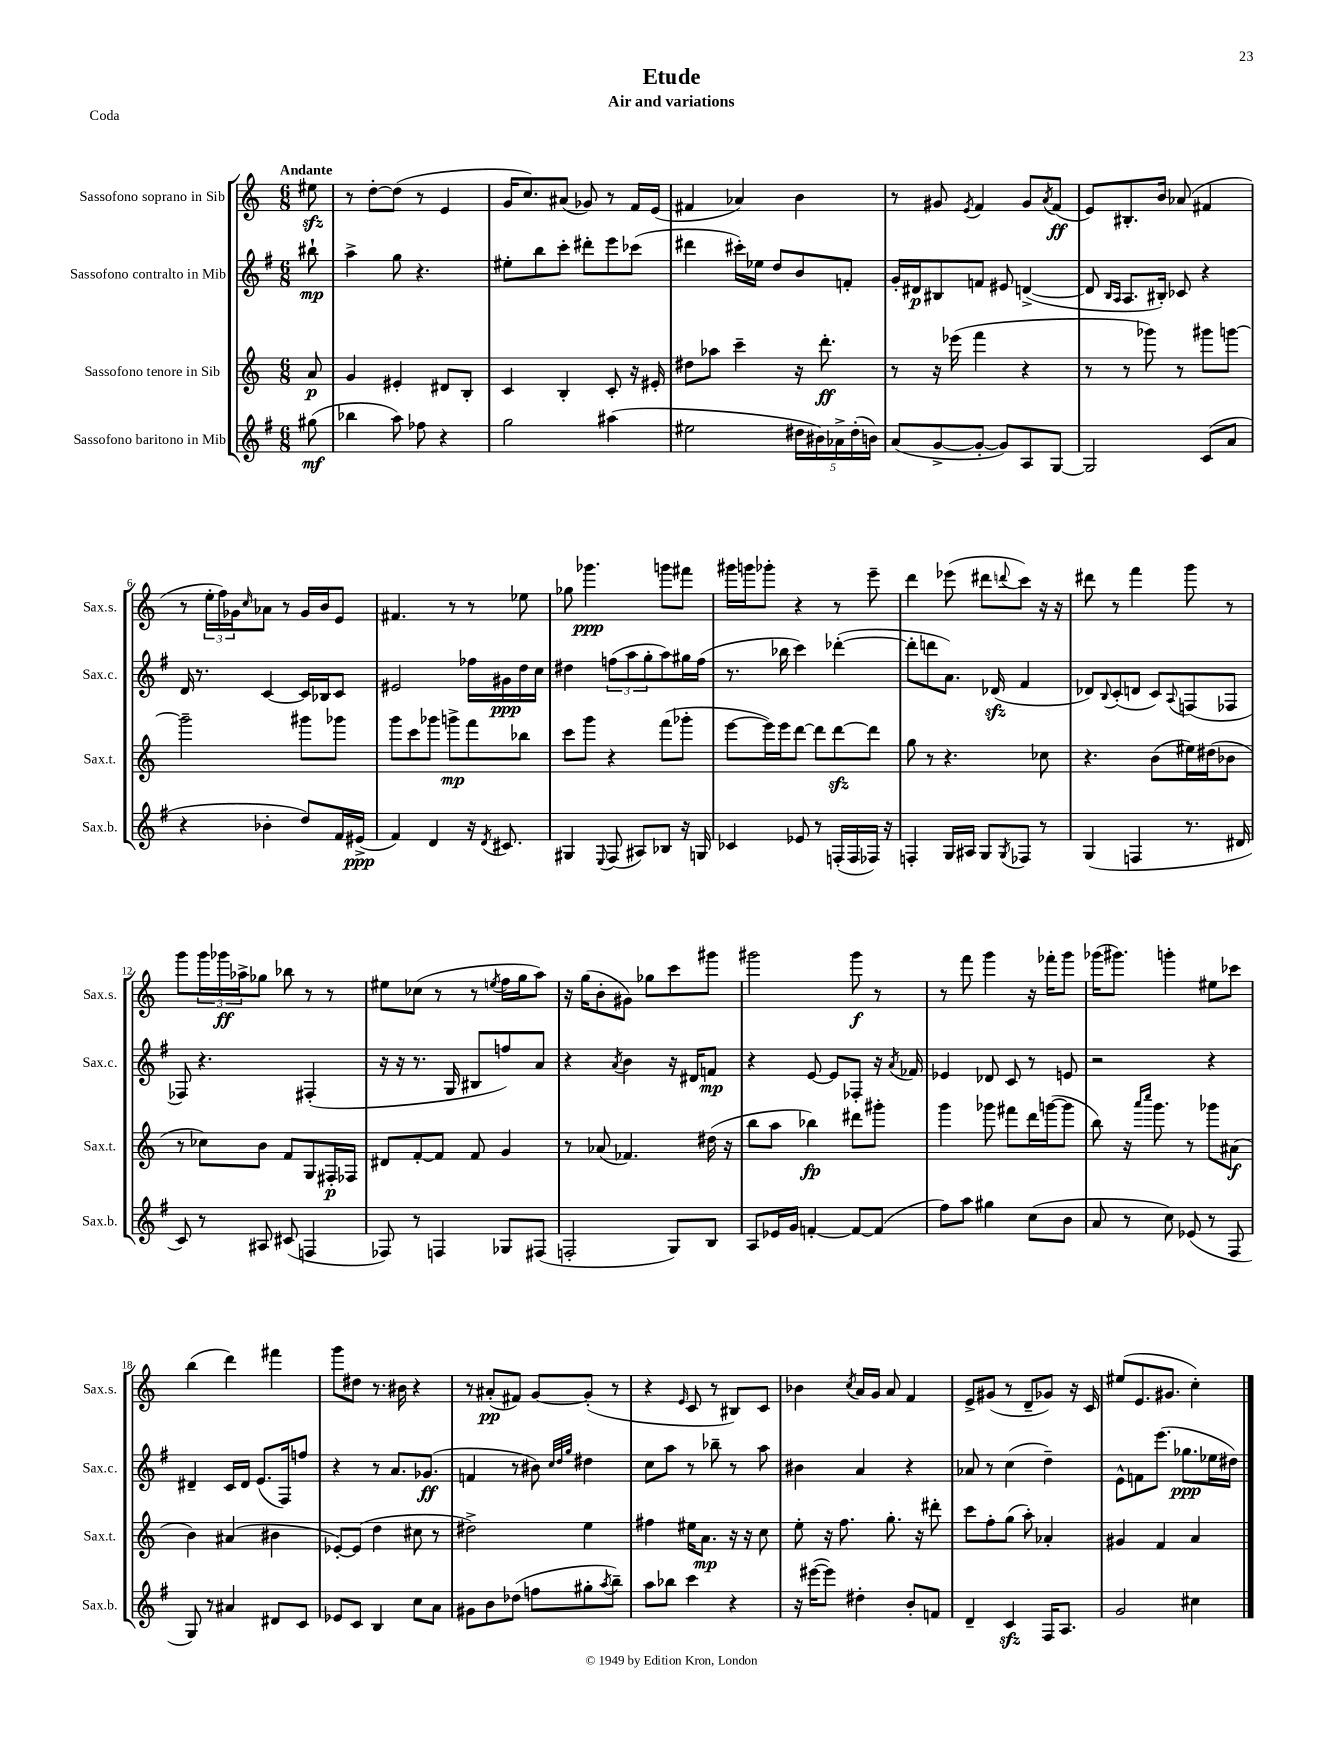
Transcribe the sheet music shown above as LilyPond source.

\header { title = "Etude" subtitle = "Air and variations" piece = "Coda" }
<<
\new StaffGroup <<
\new Staff = "s0" \with { instrumentName = "Sassofono soprano in Sib" shortInstrumentName = "Sax.s." } {
    \clef treble \key c \major \numericTimeSignature \time 6/8 \partial 8 \tempo "Andante"
    eis''8\sfz |
    r8 d''8~-. d''8( r8 e'4 |
    g'16 c''8.) ais'8( ges'8) r8 f'16 e'16( |
    fis'4 aes'4) b'4 |
    r8 gis'8 \acciaccatura { e'8 } f'4 gis'8 \acciaccatura { a'8 } f'8\ff( |
    e'8) bis8.-. b'16 aes'8( fis'4 |
    r8 \tuplet 3/2 { e''16-. f''16) ges'16 } \grace { c''16 } aes'8 r8 ges'16 b'16 e'8 |
    fis'4. r8 r8 ees''8 |
    ges''8 ges'''4.\ppp g'''8 fis'''8 |
    gis'''16 g'''16 ges'''8-. r4 r8 e'''8-- |
    d'''4 ees'''8( dis'''8 \appoggiatura { d'''8 } c'''8) r16 r16 |
    dis'''8 r8 f'''4 g'''8 r8 |
    g'''8 \tuplet 3/2 { g'''16 ges'''16\ff aes''16-> } ges''8 bes''8 r8 r8 |
    eis''8 ces''8( r8 r8 \acciaccatura { e''8 } f''16 g''16 a''8) |
    r16 g''16( b'8-. gis'8) ges''8 c'''8 gis'''8 |
    gis'''2 gis'''8\f r8 |
    r8 f'''8 g'''4 r16 fes'''16-. g'''8 |
    ges'''16( gis'''8.) g'''4-. eis''8 ces'''8 |
    b''4( d'''4) fis'''4 |
    g'''8 dis''8 r8. bis'16 r4 |
    r8 ais'8-.\pp( fis'8) g'8~ g'8-.( r8 |
    r4 \grace { e'16 } c'8 r8 bis8) c'8 |
    bes'4 \acciaccatura { c''8 } a'16 g'16 a'8 f'4 |
    e'8-> gis'8( r8 d'8-- ges'8) r16 c'16 |
    eis''8( e'8. gis'8. c''4-.) \bar "|." |
}
\new Staff = "s1" \with { instrumentName = "Sassofono contralto in Mib" shortInstrumentName = "Sax.c." } {
    \clef treble \key g \major \numericTimeSignature \time 6/8 \partial 8
    bis''8-!\mp |
    a''4-> g''8 r4. |
    eis''8-. b''8 c'''8-. dis'''8-. e'''8 ces'''8( |
    dis'''4 cis'''16-.) ees''16 d''8 b'8 f'8-. |
    g'16-. dis'16\p bis8 f'8 eis'8 d'4~->( |
    d'8 \grace { b16 a16 } a8. bis16-.) ces'8 r4 |
    d'16 r8. c'4~ c'16 bes16 c'8 |
    eis'2 fes''16 gis'16\ppp d''16 c''16 |
    dis''4 \tuplet 3/2 { f''8( a''8 g''8-. } a''8) gis''16 f''16( |
    r8. bes''16 c'''4) des'''4~-.( |
    des'''8-. d'''8 a'8.) des'16\sfz( fis'4 |
    des'8) \appoggiatura { b8 } c'8-.( d'8 c'8) \appoggiatura { a8 } f8( fes8 |
    fes8) r4. fis4-.( |
    r16 r16 r8. g16 bis8 f''8) a'8 |
    r4 \acciaccatura { a'8 } b'4 r16 dis'16 f'8\mp |
    r4 e'8~ e'8 fes8-. r16 \acciaccatura { a'8 } fes'16 |
    ees'4 des'8 c'8 r8 e'8 |
    r2 r4 |
    dis'4-- c'16 dis'16 e'8.( fis16) f''8 |
    r4 r8 a'8. ges'8.\ff( |
    f'4 r8 bis'8) \grace { c''32 d''32 g''32 } dis''4 |
    c''8 a''8 r8 bes''8-- r8 a''8 |
    bis'4 a'4 r4 |
    aes'8 r8 c''4( d''4--) |
    e'8-^ f'8 e'''8.( ges''8.\ppp ees''16 dis''16) \bar "|." |
}
\new Staff = "s2" \with { instrumentName = "Sassofono tenore in Sib" shortInstrumentName = "Sax.t." } {
    \clef treble \key c \major \numericTimeSignature \time 6/8 \partial 8
    a'8\p |
    g'4 eis'4-. dis'8 b8-. |
    c'4 b4-. c'8-. r16 eis'16-. |
    dis''8 aes''8 c'''4-- r16 d'''8.-.\ff |
    r8 r16 ees'''16( f'''4 r4 |
    r8 r8 ges'''8) r8 gis'''8 g'''8~ |
    g'''2-- gis'''8 ges'''8 |
    g'''8 c'''8 ges'''8 g'''8->\mp f'''8 bes''8 |
    c'''8 g'''8 r4 f'''8( ges'''8-. |
    e'''8~ e'''16) e'''16 d'''8~ d'''8 d'''8~\sfz d'''8 |
    g''8 r8 r4. ces''8 |
    r4. b'8( eis''16) dis''16( bes'8 |
    r8 ces''8) b'8 f'8 g8 fis16-.\p fes16 |
    dis'8 f'8~-. f'8 f'8 g'4 |
    r8 aes'8( fes'4.) dis''16( r16 |
    b''8 a''8 bes''4\fp) dis'''8 gis'''8-. |
    g'''4 ges'''8 fis'''8 d'''16 g'''16~( g'''8 |
    b''8) r16 \grace { a'''16 c''''16 } g'''8. r8 ges'''8 ais'8\f( |
    b'4) ais'4( bis'4 |
    ees'8~-.) ees'8( d''4 cis''8 r8 |
    dis''2->) e''4 |
    fis''4 eis''16 a'8.\mp r16 r16 c''8 |
    e''8-. r16 f''8. g''8.-. r16 dis'''8-. |
    c'''8 f''8-. g''8( a''8-.) aes'4-. |
    gis'4 f'4 a'4 \bar "|." |
}
\new Staff = "s3" \with { instrumentName = "Sassofono baritono in Mib" shortInstrumentName = "Sax.b." } {
    \clef treble \key g \major \numericTimeSignature \time 6/8 \partial 8
    gis''8\mf( |
    bes''4 a''8) fes''8 r4 |
    g''2 ais''4( |
    eis''2 \tuplet 5/4 { dis''16 bis'16) aes'16-> dis''16-.( b'16) } |
    a'8( g'8~-> g'8~-. g'8) a8 g8~ |
    g2 c'8( a'8 |
    r4 bes'4-. d''8) fis'16 eis'16->\ppp( |
    fis'4) d'4 r16 \acciaccatura { d'8 } cis'8. |
    gis4 \appoggiatura { e8 } fis8( ais8) bes8 r16 g16 |
    ces'4 ees'8 r8 f16-.( f16 fes16) r16 |
    f4-. g16 ais16 g8 \acciaccatura { g8 } fes8 r8 |
    g4( f4 r8. dis'16 |
    c'8) r8 ais8 cis'8( f4 |
    fes8) r8 f4 ges8 fis8( |
    f2-. g8) b8 |
    a8 ees'16 g'16 f'4~-. f'8~ f'8( |
    fis''8) a''8 gis''4 c''8( b'8 |
    a'8 r8 c''8) ees'8( r8 fis8 |
    g8) r8 ais'4 dis'8 c'8 |
    ees'8 c'8 b4 c''8 a'8 |
    gis'8 b'8 des''8( f''8 gis''8-. \acciaccatura { a''8 } b''8--) |
    a''8 bes''8 c'''4 r4 |
    r16 eis'''16~( eis'''8) dis''4-. b'8-. f'8 |
    d'4-- c'4\sfz fis16 a8. |
    g'2 cis''4 \bar "|." |
}
>>
>>
